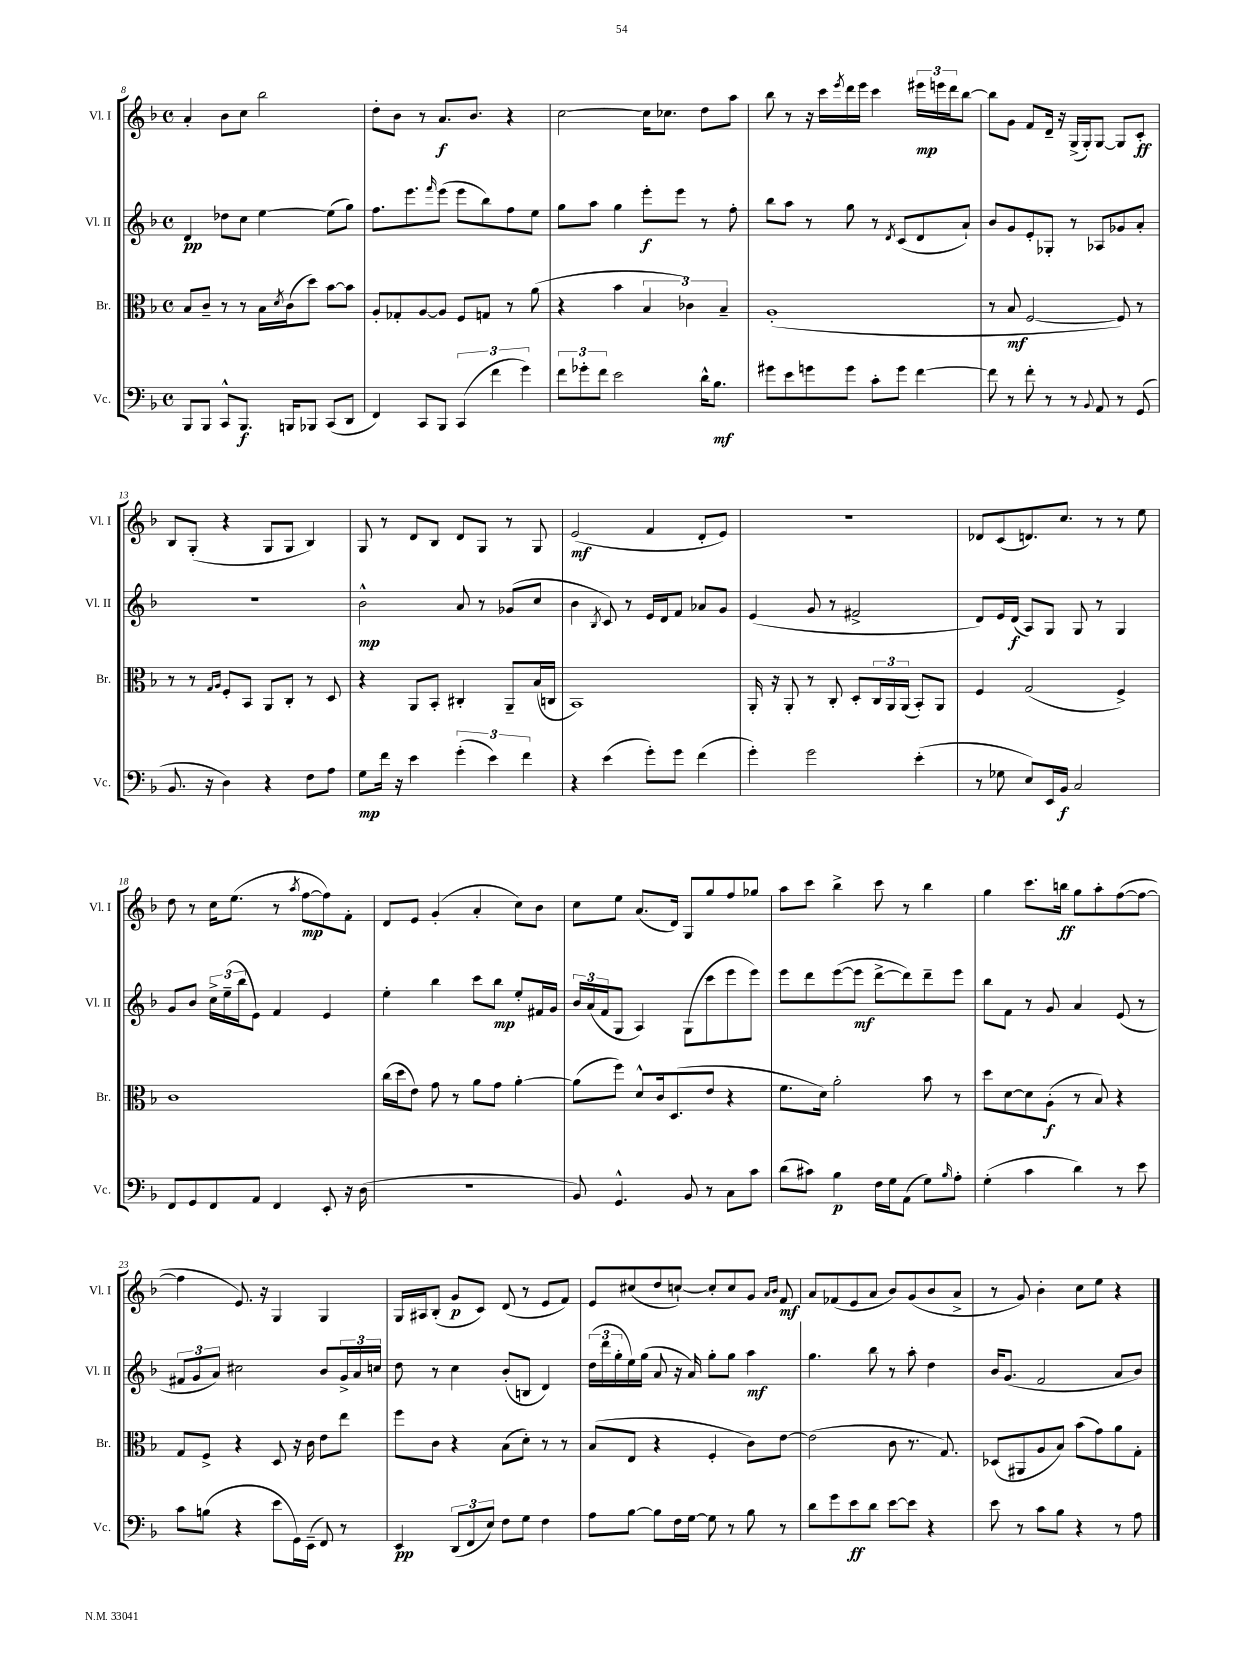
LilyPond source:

<<
\new StaffGroup <<
\new Staff = "s0" \with { instrumentName = "Vl. I" shortInstrumentName = "Vl. I" } {
    \clef treble \key f \major \defaultTimeSignature \time 4/4
    a'4-. bes'8 c''8 bes''2 |
    d''8-. bes'8 r8 a'8.\f bes'8. r4 |
    c''2~ c''16 ces''8. d''8 a''8 |
    bes''8 r8 r16 c'''16 \acciaccatura { e'''8 } d'''16 e'''16 c'''4 \tuplet 3/2 { eis'''16\mp e'''16 d'''16 } bes''8~ |
    bes''8 g'8 f'8 d'16-- r16 g16->( g16-.) g8~ g8 c'8-.\ff |
    bes8 g8-.( r4 g8 g8 bes4) |
    g8 r8 d'8 bes8 d'8 g8 r8 g8 |
    e'2\mf( f'4 d'8-. e'8) |
    R1 |
    des'8 c'8( d'8.) c''8. r8 r8 e''8 |
    d''8 r8 c''16 e''8.( r8 \acciaccatura { a''8 } f''8~\mp f''8) f'8-. |
    d'8 e'8 g'4-.( a'4-. c''8) bes'8 |
    c''8 e''8 a'8.( d'16) g8 g''8 f''8 ges''8 |
    a''8 c'''8 bes''4-> c'''8 r8 bes''4 |
    g''4 c'''8. b''16\ff g''8 a''8-. f''8~( f''8~ |
    f''4 e'8.) r16 g4 g4 |
    g16 ais16 bes8-.( g'8\p c'8) d'8( r8 e'8 f'8) |
    e'8 cis''8( d''8 c''8~-!) c''8-. c''8 g'8 \grace { a'16 bes'16 } f'8\mf |
    a'8 fes'8( e'8 a'8 bes'8) g'8( bes'8 a'8-> |
    r8 g'8) bes'4-. c''8 e''8 r4 \bar "|." |
}
\new Staff = "s1" \with { instrumentName = "Vl. II" shortInstrumentName = "Vl. II" } {
    \clef treble \key f \major \defaultTimeSignature \time 4/4
    d'4\pp des''8 c''8 e''4~ e''8( g''8) |
    f''8. e'''8. \grace { f'''16 } e'''8( e'''8 bes''8) f''8 e''8 |
    g''8 a''8 g''4 e'''8-.\f e'''8 r8 f''8-. |
    bes''8 a''8 r8 g''8 r8 \acciaccatura { d'8 } c'8( d'8 a'8-!) |
    bes'8 g'8 e'8-. ges8-. r8 aes8 ges'8 a'8-. |
    R1 |
    bes'2-^\mp a'8 r8 ges'8( c''8 |
    bes'4 \acciaccatura { bes8 } c'8) r8 e'16 d'16 f'8 aes'8 g'8 |
    e'4( g'8 r8 fis'2-> |
    d'8) e'16 d'16\f( a8) g8 g8 r8 g4 |
    g'8 bes'8 \tuplet 3/2 { c''16-> e''16--( bes''16 } e'8) f'4 e'4 |
    e''4-. bes''4 c'''8 bes''8\mp e''8-. fis'16 g'16 |
    \tuplet 3/2 { bes'16 a'16( f'16 } g8 a4) g8( c'''8 e'''8 e'''8) |
    e'''8 d'''8 e'''8~( e'''8\mf d'''8~-> d'''8) d'''8-- e'''8 |
    bes''8 f'8 r8 g'8 a'4 e'8( r8 |
    \tuplet 3/2 { fis'8 g'8 a'8) } cis''2 bes'8 \tuplet 3/2 { g'16-> a'16 c''16 } |
    d''8 r8 c''4 bes'8-.( b8 d'4) |
    \tuplet 3/2 { d''16( d'''16 g''16-. } e''16) g''16( a'8 r16 a'16) g''8-. g''8 a''4\mf |
    g''4. bes''8 r8 a''8-. d''4 |
    bes'16 g'8.( f'2 a'8 bes'8) \bar "|." |
}
\new Staff = "s2" \with { instrumentName = "Br." shortInstrumentName = "Br." } {
    \clef alto \key f \major \defaultTimeSignature \time 4/4
    bes8 c'8-- r8 r8 bes16 \acciaccatura { d'8 } c'16( d''8) bes'8~ bes'8 |
    a8-. ges8-. a8~ a8 f8 g8 r8 a'8( |
    r4 bes'4 \tuplet 3/2 { bes4 ces'4) bes4-- } |
    a1-.( |
    r8 bes8\mf f2~ f8) r8 |
    r8 r8 \grace { g16 a16 } f8-. bes,8 a,8 c8-. r8 d8 |
    r4 a,8 bes,8-. cis4-. a,8-- bes16( c16 |
    bes,1) |
    a,16-. r16 a,8-. r8 c8-. d8-. \tuplet 3/2 { c16 a,16 a,16( } bes,8-.) a,8 |
    f4 g2( f4->) |
    c'1 |
    c''16( d''16 e'8) g'8 r8 a'8 g'8 a'4~-. |
    a'8( f''8) d'8-^ c'16 d8.( e'8 r4 |
    f'8. d'16) a'2-. bes'8 r8 |
    d''8 d'8~ d'8 a8-.\f( r8 bes8) r4 |
    g8 f8-> r4 d8 r16 c'16 e'8 e''8 |
    f''8 c'8 r4 bes8( d'8-.) r8 r8 |
    bes8( e8 r4 f4-. c'8) e'8~ |
    e'2( c'8 r8. g8.) |
    des8( ais,8 a8 bes8) bes'8( g'8) a'8 g8-. \bar "|." |
}
\new Staff = "s3" \with { instrumentName = "Vc." shortInstrumentName = "Vc." } {
    \clef bass \key f \major \defaultTimeSignature \time 4/4
    bes,,8 bes,,8 c,8-^ bes,,8.\f b,,16 bes,,8 c,8( d,8 |
    f,4) c,8 bes,,8 \tuplet 3/2 { c,4( f'4 g'4) } |
    \tuplet 3/2 { f'8 ges'8-. f'8 } e'2 d'16-^ bes8.\mf |
    gis'8 e'8 g'8 g'8 c'8-. g'8 f'4~ |
    f'8 r8 f'8-. r8 r8 \appoggiatura { bes,8 } a,8 r8 g,8( |
    bes,8. r16 d4) r4 f8 a8 |
    g8\mp f'16 r16 e'4 \tuplet 3/2 { g'4-.( e'4) f'4 } |
    r4 e'4( g'8-.) g'8 f'4( |
    g'4-.) g'2 e'4-.( |
    r8 ges8 e8) e,16 bes,16\f c2 |
    f,8 g,8 f,8 a,8 f,4 e,8-. r16 d16( |
    r1 |
    bes,8) g,4.-^ bes,8 r8 c8 c'8 |
    d'8( cis'8) bes4\p f16 g16 a,8( g8) \grace { bes16 } a8-. |
    g4-.( c'4 d'4) r8 e'8 |
    c'8 b8( r4 e'8 g,16) e,16--( f,8) r8 |
    e,4\pp \tuplet 3/2 { d,8( f,8 e8) } f8 g8 f4 |
    a8 bes8~ bes8 f16 g16~ g8 r8 bes8 r8 |
    d'8 g'8 e'8\ff d'8 e'8~ e'8 r4 |
    e'8 r8 c'8 bes8 r4 r8 a8 \bar "|." |
}
>>
>>
\layout { \context { \Score currentBarNumber = #8 } }
